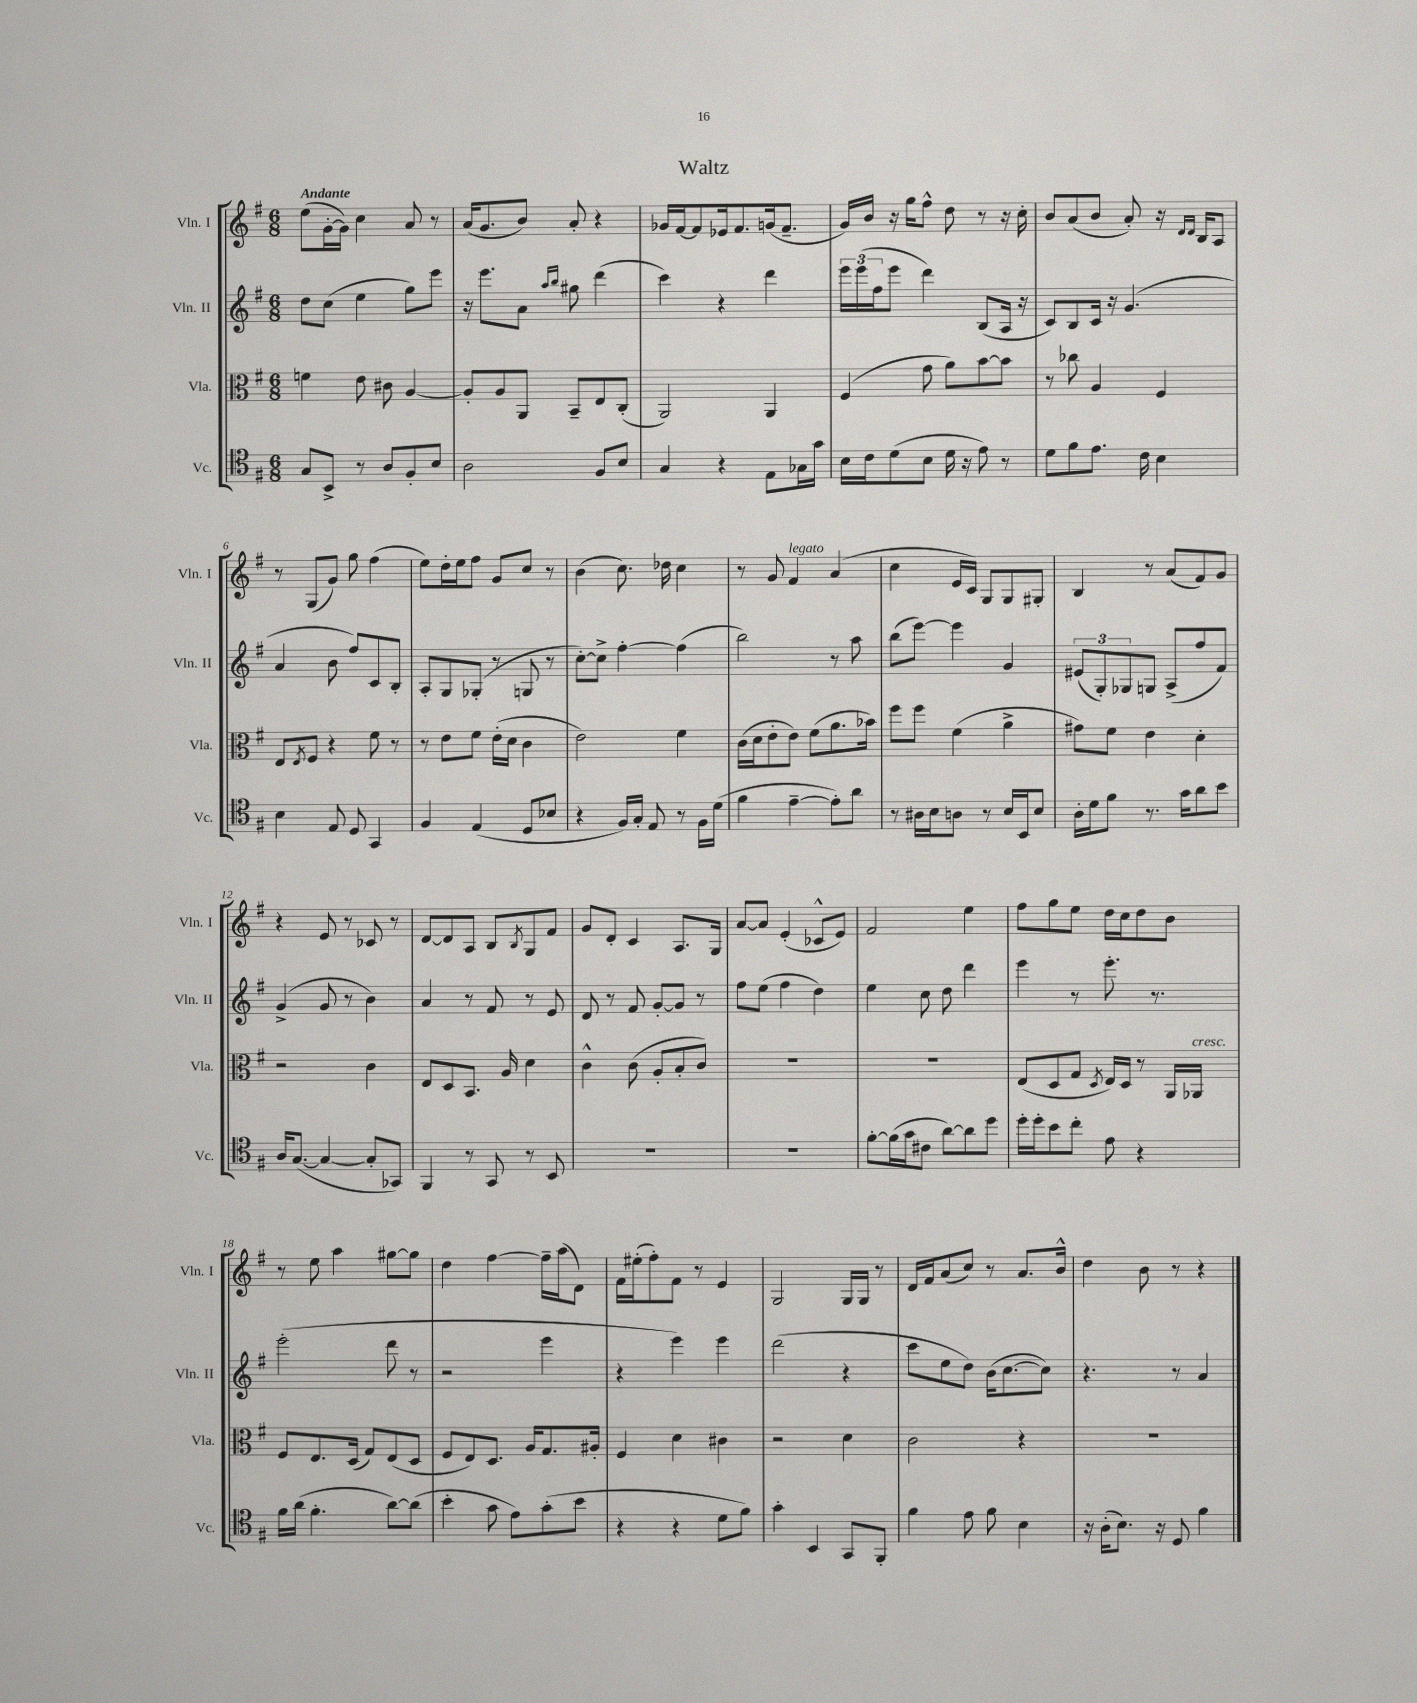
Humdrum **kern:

**kern	**kern	**kern	**kern
*part4	*part3	*part2	*part1
*staff4	*staff3	*staff2	*staff1
*I"Vc.	*I"Vla.	*I"Vln. II	*I"Vln. I
*I'Vc.	*I'Vla.	*I'Vln. II	*I'Vln. I
*clefC4	*clefC3	*clefG2	*clefG2
*k[f#]	*k[f#]	*k[f#]	*k[f#]
*M6/8	*M6/8	*M6/8	*M6/8
=1	=1	=1	=1
!	!	!	!LO:TX:a:B:t=Andante
8G/L	4fn\	8dd\L	(8ee\L
8BB^/J	.	(8cc\J	[16g'\L
.	.	.	16g\JJ])
8r	8e\	4ee\	4cc\
8A/L	8c#X\	.	.
8F#'/	[4A/	8gg\L)	8a/
8B/J	.	8eee\J	8r
=2	=2	=2	=2
2A\	8A'/L]	16r	(16a/KL
.	.	8.eee\L	8.g/
.	8A/	.	.
.	8AA/J	8a\J	8b/J)
.	.	16qqaa/LL	.
.	.	16qqbb/JJ	.
.	8BB~/L	8gg#X\	8a'/
8F#/L	8E/	(4ddd\	4r
8B/J	(8C'/J	.	.
=3	=3	=3	=3
4G/	2AA/)	4ccc\)	16g-X/LL
.	.	.	[16f#/J
.	.	.	8f#/]
4r	.	4r	16e-X/k
.	.	.	8.f#/
8E\L	4AA/	4ddd\	(16gn/k
.	.	.	8.f#~/J
16G-X\L	.	.	.
16g\JJ	.	.	.
=4	=4	=4	=4
16B\LL	(4F#/	24eee\LL	16g/LL)
.	.	(24eee\	.
16c\J	.	.	16b/JJ
.	.	24ff#\J	.
(8d\	.	8eee\J	16r
.	.	.	16gg\KL
8B\J	8g\	4ddd\)	8ff#^^\J
16d\	8a\L)	.	8dd\
16r	.	.	.
8e\)	[8b\	(8B/L	8r
8r	8b\J]	16A/Jk	16r
.	.	16r	16cc'\
=5	=5	=5	=5
8d\L	8r	8c/L)	8b/L
8f#\	8cc-X\	8B/	(8a/
8.e\J	4A/	16c/Jk	8b/J
.	.	16r	.
.	.	(4.g/	8a'/)
16c\	.	.	.
4B\	4F#/	.	16r
.	.	.	16qqd/LL
.	.	.	16qqd/JJ
.	.	.	16B/KL
.	.	.	8A/J
!!LO:LB:g=z
=6	=6	=6	=6
4B\	8E/L	4a/	8r
.	8qE/	.	.
.	8F#/J	.	(8G/L
8E/	4r	8b\	8g/J)
8D/	.	8ff#/L)	8gg\
4GG/	8f#\	8c/	(4ff#\
.	8r	8B'/J	.
=7	=7	=7	=7
4F#/	8r	8A'/L	8ee\L)
.	8e\L	8G/	16dd'\L
.	.	.	16ee\J
(4E/	8f#\J	(8G-X'/J	8ff#\J
.	(16e'\LL	8r	8g/L
.	16d\JJ	.	.
8D/L	4c\	8Gn/	8cc/J
8B-X/J	.	8r	8r
=8	=8	=8	=8
4r	2e\)	[8cc'\L)	(4b\
.	.	8cc^\J]	.
16F#/LL)	.	[4ff#'\	8.cc\)
16G'/JJ	.	.	.
8E/	.	.	.
.	.	.	16dd-X\
8r	4f#\	(4ff#\]	4cc\
16F#\LL	.	.	.
(16d\JJ	.	.	.
=9	=9	=9	=9
4f#\	(16c\LL	2bb\)	8r
.	16d\J	.	.
.	8e'\	.	8g/
!	!	!	!LO:TX:a:i:t=legato
[4e~\	8e\J)	.	4f#/
.	(8f#\L	.	.
8e'\L])	8.a\	8r	(4a/
8a\J	.	8aa\	.
.	16b-X\Jk)	.	.
=10	=10	=10	=10
8r	8ff#\L	(8bb\L	4cc\
16A#X\LL	8ff#\J	[8eee\J)	.
16B\J	.	.	.
8An\J	(4f#\	4eee\]	16e/LL
.	.	.	16c/JJ)
8r	.	.	8G/L
16B/LL	4a^\	4g/	8G/
16BB/J	.	.	.
8B/J	.	.	8G#X'/J
=11	=11	=11	=11
16A'\LL	8g#X\L)	(12e#X/L	4B/
16d\J	.	.	.
.	.	12G'/)	.
8f#\J	8f#\J	.	.
.	.	12G-X/	.
8.r	4e\	8Gn/J	8r
.	.	(8A^/L	(8a/L
16g\KL	.	.	.
8a\	4d'\	8ff#/	8f#/)
8b\J	.	8f#/J)	8g/J
!!LO:LB:g=z
=12	=12	=12	=12
16A/KL	2r	(4g^/	4r
([8.G/J	.	.	.
4G/_	.	8g/	8e/
.	.	8r	8r
8G'/L]	4c\	4b\)	8c-X/
8GG-X/J)	.	.	8r
=13	=13	=13	=13
4FF#/	8E/L	4a/	[8d/L
.	8D/	.	8d/]
8r	8.BB/J	8r	8A/J
8GG/	.	8f#/	8B/L
.	16A/	.	.
.	.	.	8qB/
8r	4d\	8r	8G/
8BB/	.	8e/	8f#/J
=14	=14	=14	=14
2.r	4c^^\	8d/	8g/L
.	.	8r	8d'/J
.	(8c\	8f#/	4c/
.	8A'/L	[8g'/L	.
.	8B'/	8g/J]	8.A/L
.	8c/J)	8r	.
.	.	.	16G/Jk
=15	=15	=15	=15
2.r	2.r	8ff#\L	[8a/L
.	.	(8ee\J	8a/J]
.	.	4ff#\	(4e'/
.	.	4dd\)	8c-X^^/L
.	.	.	8e/J)
=16	=16	=16	=16
[8f#'\L	2.r	4ee\	2f#/
(16f#\L]	.	.	.
16g\J	.	.	.
8c#X\J	.	8cc\	.
[8a\L)	.	8dd\	.
8a\]	.	4ddd\	4ee\
8dd\J	.	.	.
=17	=17	=17	=17
16dd'\LL	(8E/L	4eee\	8ff#\L
16dd'\J	.	.	.
8b\	8D/	.	8gg\
8cc'\J	8G/J	8r	8ee\J
.	8qD/	.	.
8e\	16E/LL)	8.eee'\	16dd\LL
.	16D/JJ	.	16cc\J
4r	8r	.	8dd\
.	.	8.r	.
.	16AA/LL	.	8b\J
!	!LO:TX:a:i:t=cresc.	!	!
.	16AA-X/JJ	.	.
!!LO:LB:g=z
=18	=18	=18	=18
16f#\LL	8F#/L	(2eee'\	8r
(16a\JJ	.	.	.
4.f#'\	8.E/	.	8ee\
.	.	.	4aa\
.	(16D/Jk	.	.
.	8G/L)	.	.
[8a\L)	(8E/	8ddd\	[8gg#X\L
(8a\J]	8D/J	8r	8gg#\J]
=19	=19	=19	=19
4b'\	8F#/L	2r	4dd\
.	8E/)	.	.
8g\	8.D/J	.	[4ff#\
8e\L)	.	.	.
.	16A/KL	.	.
(8g'\	8.G/	4eee\	16ff#~\LL]
.	.	.	(16aa\J
8b\J	.	.	8d\J)
.	16A#X'/Jk	.	.
=20	=20	=20	=20
4r	4F#/	4r	16f#\LL
.	.	.	(16ee#X'\J
.	.	.	8ff#'\)
4r	4d\	4eee\)	8f#\J
.	.	.	8r
8d\L	4c#X\	4eee\	4e/
8f#\J)	.	.	.
=21	=21	=21	=21
4g'\	2r	(2ddd\	2G/
4BB/	.	.	.
8GG/L	4d\	4r	16G/LL
.	.	.	16G/JJ
8FF#'/J	.	.	8r
=22	=22	=22	=22
4f#\	2c\	8ccc\L	16d/LL
.	.	.	16f#/J
.	.	8ee\	(8a/
8e\	.	8dd\J)	8cc/J)
8f#\	.	(16b\KL	8r
.	.	[8.cc\	.
4B\	4r	.	8.a/L
.	.	8cc\J])	.
.	.	.	16b^^/Jk
=23	=23	=23	=23
16r	2.r	4.r	4dd\
(16A'\KL	.	.	.
8.B\J)	.	.	.
.	.	.	8b\
16r	.	.	.
8D/	.	8r	8r
4f#\	.	4a/	4r
==	==	==	==
*-	*-	*-	*-
